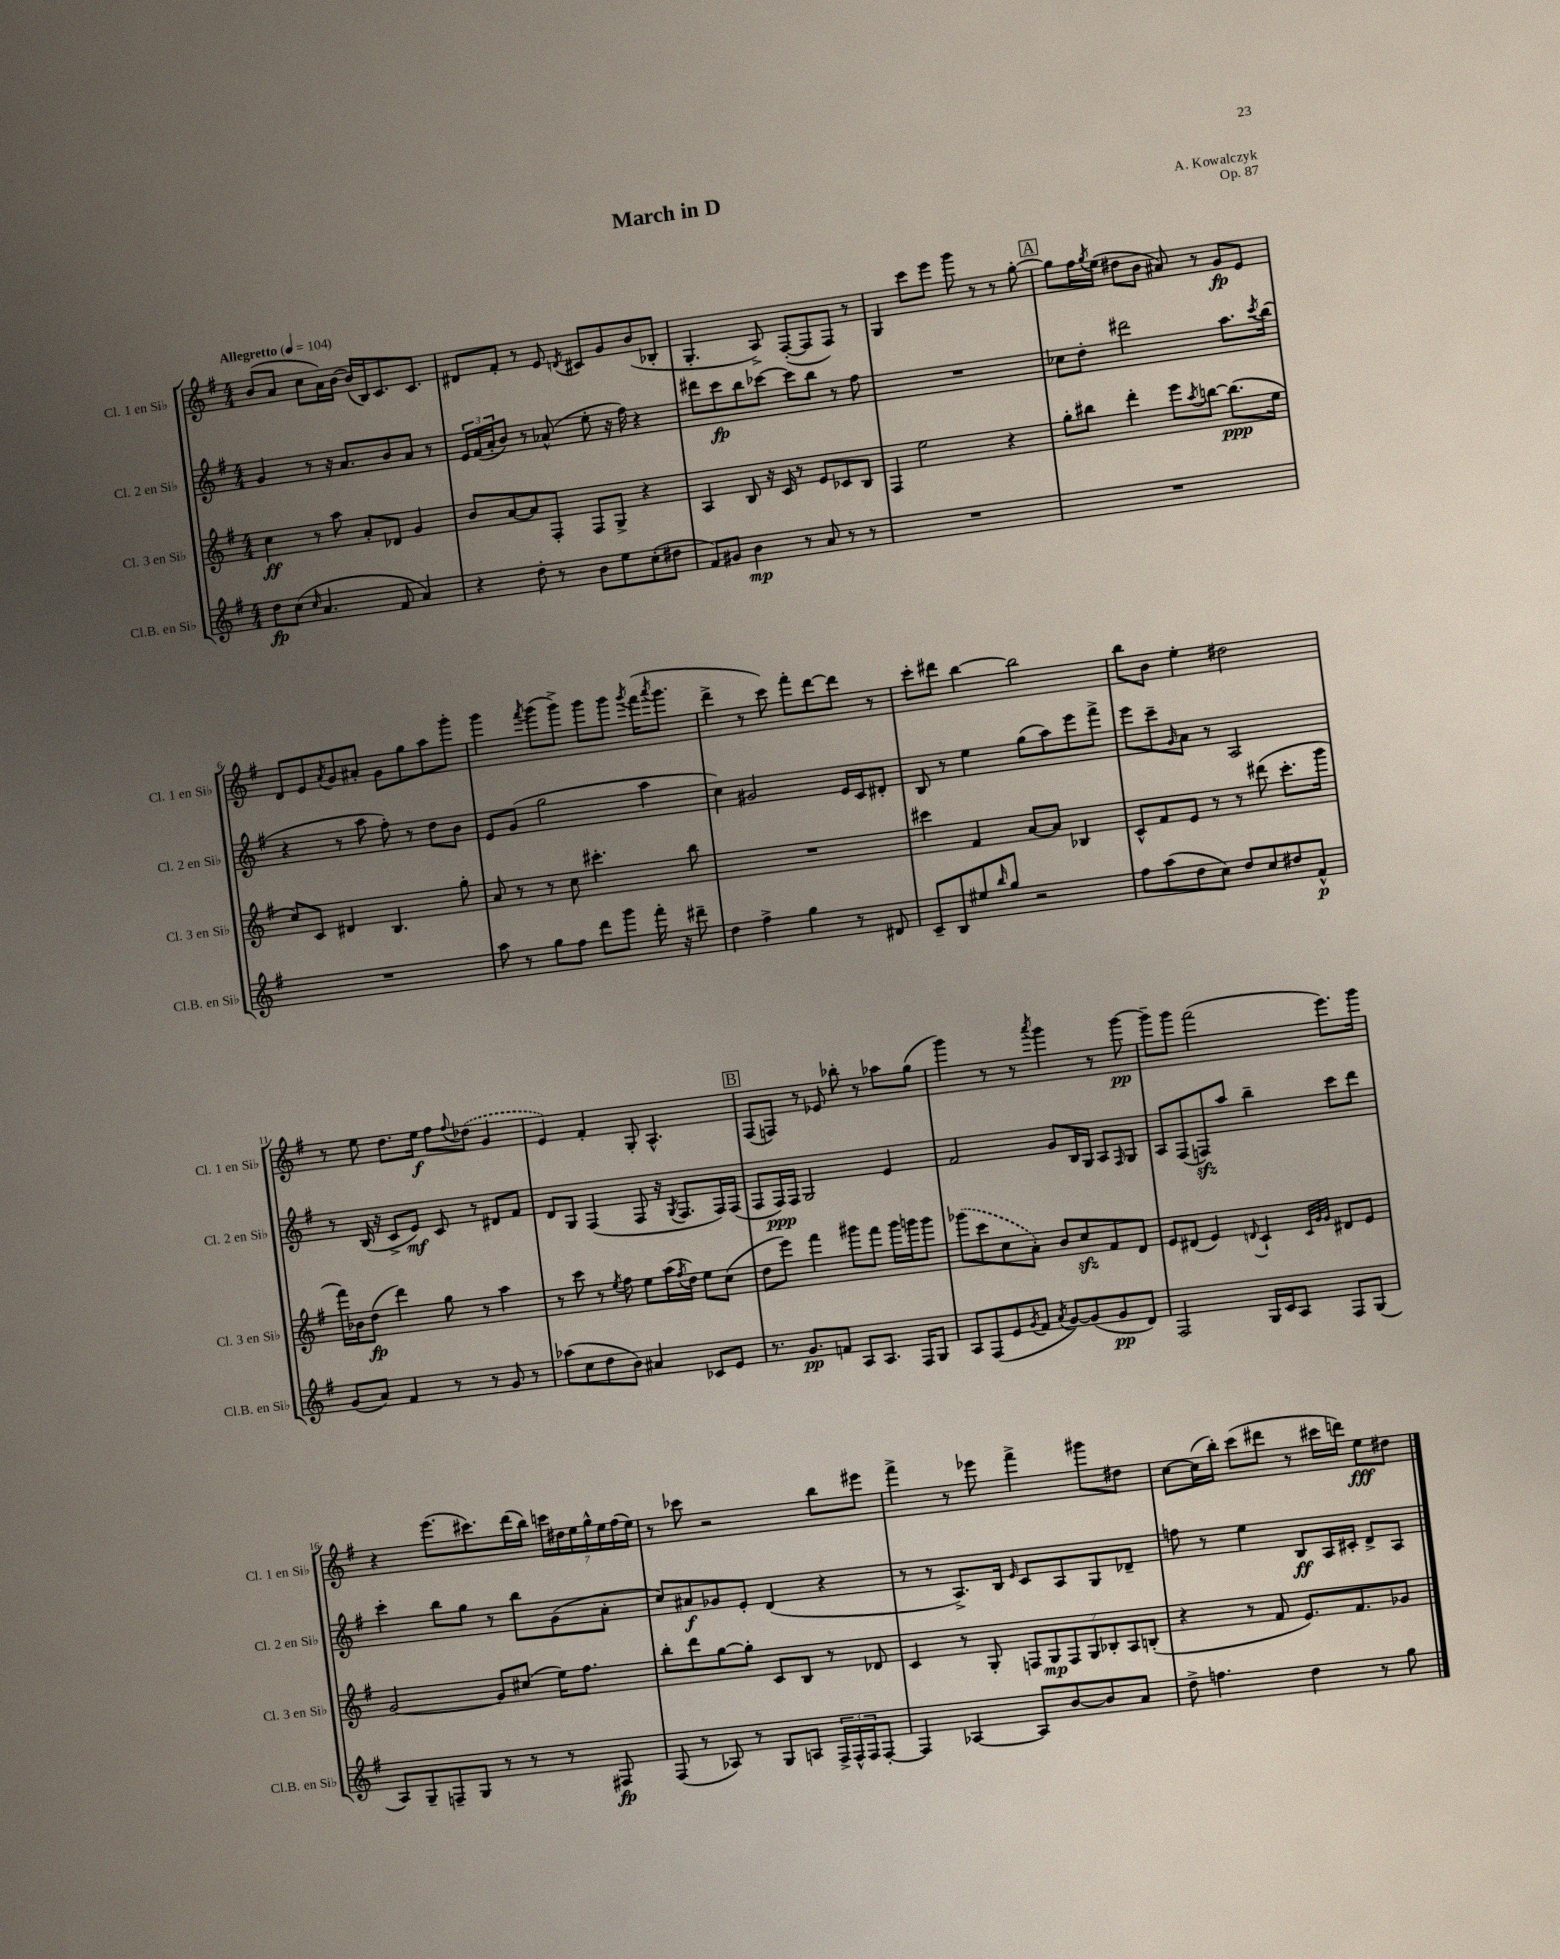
\header { title = "March in D" composer = "A. Kowalczyk" opus = "Op. 87" }
<<
\new StaffGroup <<
\new Staff = "s0" \with { instrumentName = "Cl. 1 en Sib" shortInstrumentName = "Cl. 1 en Sib" } {
    \clef treble \key g \major \numericTimeSignature \time 4/4 \tempo "Allegretto" 4 = 104
    b'8( a'8 c''8 a'16) b'16~ b'16( b16) c'8. c'8. |
    dis'8 fis'8-. r8 e'8 \acciaccatura { d'8 } cis'8 g'8 b'8( bes8-. |
    g4.-. a8->) fis8~-.( fis8 fis8) r8 |
    g4 c'''8 e'''8 g'''8 r8 r8 g''8~-. |
    \mark \markup { \box "A" } g''8 fis''16 \acciaccatura { g''8 } e''16( dis''8 b'8 ais'8) r8 g'8\fp e'8 |
    d'8 e'8 \acciaccatura { a'8 } g'8 ais'8-. g'8 g''8 a''8 g'''8-. |
    g'''4 \acciaccatura { fis'''8 } g'''8( g'''8->) g'''8 g'''8 \acciaccatura { g'''8 } fis'''16( \acciaccatura { a'''8 } g'''8. |
    d'''4-> r8 c'''8) fis'''8-. d'''8~ d'''8 r8 |
    c'''8-. dis'''8 b''4~ b''2 |
    b''8 b'8 e''4-. dis''2 |
    r8 e''8 d''8. e''16\f fis''8 \appoggiatura { fis''8 } \once \slurDashed des''8( g'4 |
    e'4) fis'4-. g8-. a4.-^ |
    \mark \markup { \box "B" } fis8( f8) r8 ees'8 bes''8-. r8 aes''8 g''8( |
    g'''4) r8 r8 \acciaccatura { a'''8 } g'''4 r8 g'''8~\pp |
    g'''8-- g'''8 fis'''2( e'''8.) g'''16 |
    r4 e'''8.( cis'''8.) d'''16( b''16) \tuplet 7/4 { c'''16 dis''16 e''16 g''16-^ e''16 fis''16( e''16) } |
    r8 ces'''8 r2 b''8 eis'''8 |
    fis'''4-> r8 ees'''8 fis'''4-> gis'''8 dis''8 |
    c''8~ c''16( b''16-.) c'''8( dis'''8 r8 cis'''16 d'''16) e''8\fff dis''8 \bar "|." |
}
\new Staff = "s1" \with { instrumentName = "Cl. 2 en Sib" shortInstrumentName = "Cl. 2 en Sib" } {
    \clef treble \key g \major \numericTimeSignature \time 4/4
    g'4 r8 r16 a'8. b'8 a'8 r8 |
    \tuplet 3/2 { e'16 fis'16( a'16-. } b'8) r8 aes'8-^( e''8-. r16 fis''16) r4 |
    dis'''8 c'''8\fp b''8 ces'''8~ ces'''8 b''8 r8 fis''8 |
    R1 |
    \mark \markup { \box "A" } ces''8 d''8-. dis'''2 a''8. \acciaccatura { c'''8 } b''16( |
    r4 r8 a''8 fis''8-.) r8 d''8 b'8 |
    e'8 g'8( g''2 a''4 |
    c''4) gis'2 e'16 c'16 dis'8-. |
    b8 r8 e''4 g''8( a''8) e'''8 fis'''8-> |
    e'''8 c'''8-- \grace { g'16 } a'8 r8 a2 |
    r8 b16( r16 c'8-> e'8\mf) c'8 r8 dis'8 fis'8 |
    d'8 g8 fis4( fis8 r16 \acciaccatura { g8 } fis8. fis16) fis16( |
    \mark \markup { \box "B" } fis8 fis16\ppp) fis16 g2 e'4 |
    fis'2 g'8 b16 g16 a8 \grace { fis16 } g8 |
    a8 fis8( f8\sfz) a''8 b''4-- c'''8 d'''8 |
    c'''4-. b''8 g''8 r8 b''8 g'8( a'8-. |
    c''8) ais'8\f ges'8 e'8-. d'4( r4 |
    r8 r8 a8.->) b16 \grace { e'16 } c'8 a8 g8 des'8-- |
    f''8 r8 e''4 b8\ff a16 cis'16-. d'8-> a8 \bar "|." |
}
\new Staff = "s2" \with { instrumentName = "Cl. 3 en Sib" shortInstrumentName = "Cl. 3 en Sib" } {
    \clef treble \key g \major \numericTimeSignature \time 4/4
    c''4\ff r8 a''8 a'8-. des'8 g'4 |
    b'8 a'8~ a'8 fis8-. fis8 g8-> r4 |
    a4 b8 r16 c'16 r8 e'8 ces'8 b8 |
    fis4 e''2 r4 |
    \mark \markup { \box "A" } g''8-. bis''8 d'''4-. e'''8 \acciaccatura { a''8 } b''8~ b''8.\ppp( e''16 |
    c''8) c'8 dis'4 b4. g''8-. |
    a'8 r8 r8 c''8 cis'''4.-. b''8 |
    R1 |
    cis'''4 fis'4 a'8~ a'8 bes4 |
    c'8-^ fis'8 e'8 r8 r8 dis'''8( c'''8.-. g'''16 |
    fis'''16) bes'16 d''8\fp( d'''4) g''8 r8 a''4 |
    r8 c'''8 r8 \acciaccatura { e''8 } fis''8 e''8 a''16( \acciaccatura { fis''8 } d''16) e''8 c''8( |
    \mark \markup { \box "B" } d''8 e'''8) fis'''4 gis'''8 fis'''8 gis'''16 g'''16 g'''8 |
    \once \slurDashed ges'''8( c'''8 c''8 a'8-.) b'8 c''8\sfz fis'8 d'8 |
    e'8 dis'8( e'4) \appoggiatura { d'8 } c'4-! \grace { c'32 g'32 g'32 } dis'8 e'8 |
    g'2~ g'8 cis''8( e''16) fis''8. |
    b''8-. d'''8 g''8~ g''8-. c'8 b8 r8 des'8 |
    c'4 r8 g8-. \tuplet 7/4 { f8 g8\mp f8 g8 bes8-. a8 b8-.( } |
    r4 r8 fis'8 e'8.) fis'8. ges'8 \bar "|." |
}
\new Staff = "s3" \with { instrumentName = "Cl.B. en Sib" shortInstrumentName = "Cl.B. en Sib" } {
    \clef treble \key g \major \numericTimeSignature \time 4/4
    d''8\fp c''8( \grace { c''16 } a'4. fis'8 a'4) |
    r4 d''8-. r8 b'8 e''8 c''8-.( dis''8 |
    fis'8) gis'8 b'4\mp r8 a'8 r8 r8 |
    R1 |
    \mark \markup { \box "A" } R1 |
    R1 |
    a''8 r8 g''8 fis''8 d'''8 g'''8 fis'''16-. r16 dis'''8-- |
    d''4 fis''4-> g''4 r8 dis'8 |
    c'8-- b8 eis''8 \grace { b''16 } g''8 r2 |
    fis''8 a''8( d''8 c''8) d''8 c''8 dis''8 fis'8-^\p |
    g'8( a'8) fis'4 r8 r8 g'8 r8 |
    aes''8( c''8 d''8 b'8) ais'4 ces'8 e'8 |
    \mark \markup { \box "B" } r8. g'8.\pp f'8 a8 a8. fis16 g8 |
    a8 fis8( e'8 \acciaccatura { g'8 } fis'8 \acciaccatura { a'8 } g'8~) g'8( g'8\pp d'8) |
    fis2 g16 c'16 a8 fis8 g8( |
    a8) g8-- f8-- g8 r8 r8 r8 fis8\fp |
    fis8( r8 aes8) r8 g8 a8 \tuplet 3/2 { fis16-> fis16-^ fis16 } fis8~-. |
    fis4 aes4~ aes8 b'8~ b'8 a'8 |
    d''8-> f''4. d''4 r8 g''8 \bar "|." |
}
>>
>>
